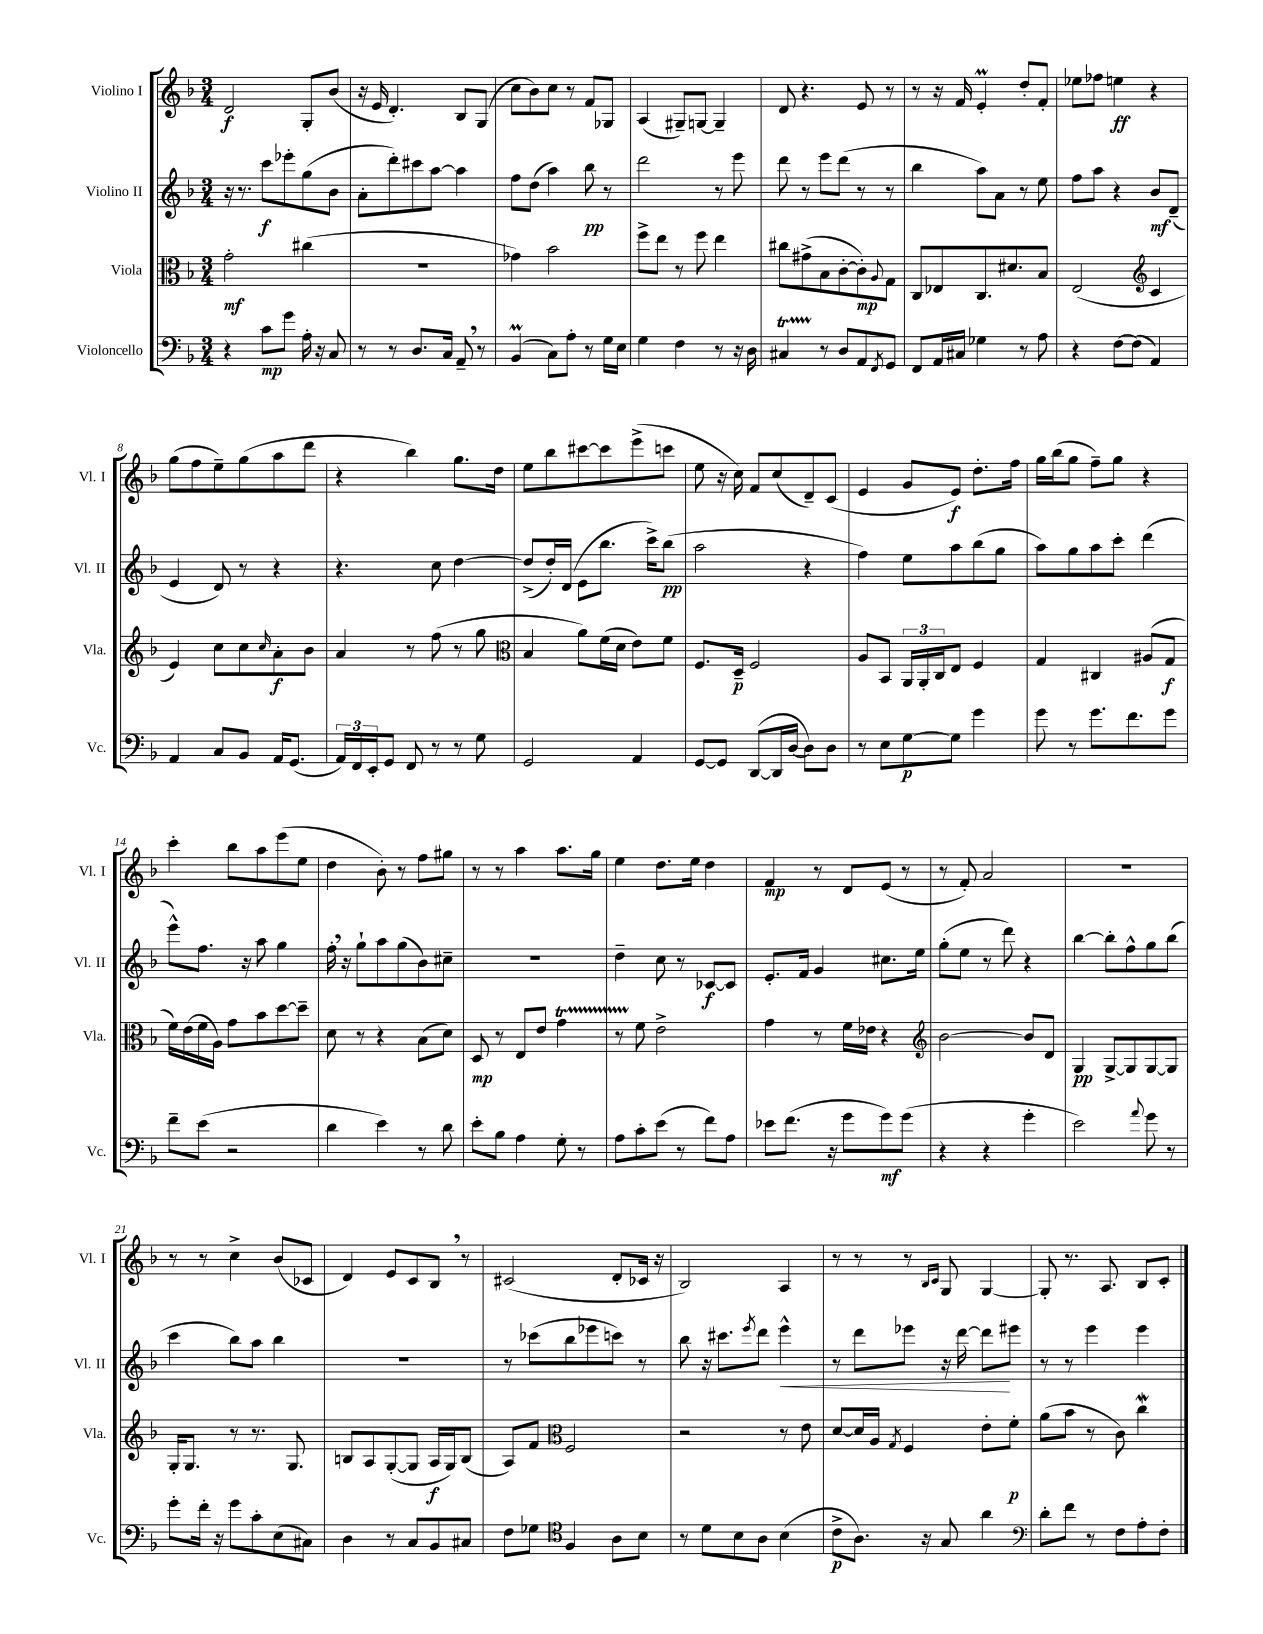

**kern	**dynam	**kern	**dynam	**kern	**dynam	**kern	**dynam
*part4	*part4	*part3	*part3	*part2	*part2	*part1	*part1
*staff4	*staff4	*staff3	*staff3	*staff2	*staff2	*staff1	*staff1
*I"Violoncello	*	*I"Viola	*	*I"Violino II	*	*I"Violino I	*
*I'Vc.	*	*I'Vla.	*	*I'Vl. II	*	*I'Vl. I	*
*clefF4	*	*clefC3	*	*clefG2	*	*clefG2	*
*k[b-]	*	*k[b-]	*	*k[b-]	*	*k[b-]	*
*M3/4	*	*M3/4	*	*M3/4	*	*M3/4	*
=1	=1	=1	=1	=1	=1	=1	=1
4r	.	2g'\	mf	16r	.	2d/	f
.	.	.	.	8.r	.	.	.
8c\L	mp	.	.	8ccc\L	f	.	.
8g\J	.	.	.	8eee-X'\	.	.	.
16A'\	.	(4cc#X\	.	(8gg\	.	8G'/L	.
16r	.	.	.	.	.	.	.
8C/	.	.	.	8b-\J	.	(8b-/J	.
=2	=2	=2	=2	=2	=2	=2	=2
8r	.	2.r	.	8a'\L	.	16r	.
.	.	.	.	.	.	16e/	.
8r	.	.	.	8ddd'\)	.	4.d'/)	.
8.D/L	.	.	.	8ccc#X\	.	.	.
.	.	.	.	[8aa\J	.	.	.
16C/Jk	.	.	.	.	.	.	.
8AA~,/	.	.	.	4aa\]	.	8B-/L	.
8r	.	.	.	.	.	(8G/J	.
=3	=3	=3	=3	=3	=3	=3	=3
(4BB-M/	.	4g-X\)	.	8ff\L	.	8cc\L	.
.	.	.	.	(8dd\J	.	8b-\)	.
8C\L)	.	2b-\	.	4aa\)	.	8cc\J	.
8A'\J	.	.	.	.	.	8r	.
8r	.	.	.	8bb-\	pp	8f/L	.
16G\LL	.	.	.	8r	.	8G-X/J	.
16E\JJ	.	.	.	.	.	.	.
=4	=4	=4	=4	=4	=4	=4	=4
4G\	.	8ff^\L	.	2ddd\	.	(4A/	.
.	.	8ee\J	.	.	.	.	.
4F\	.	8r	.	.	.	8G#X~/L)	.
.	.	8ff\	.	.	.	[8Gn/J	.
8r	.	4ee\	.	8r	.	4G~/]	.
16r	.	.	.	8eee\	.	.	.
16D\	.	.	.	.	.	.	.
=5	=5	=5	=5	=5	=5	=5	=5
4C#Xt/	.	8cc#X\L	.	8ddd\	.	8d/	.
.	.	(8g#X^\	.	8r	.	4.r	.
8r	.	8B-\	.	8eee\L	.	.	.
8D/L	.	[8c'\	.	(8ddd\J	.	.	.
8AA/	.	8c'\])	mp	8r	.	8e/	.
8qFF/	.	8qqA/	.	.	.	.	.
8GG/J	.	8G\J	.	8r	.	8r	.
=6	=6	=6	=6	=6	=6	=6	=6
8FF/L	.	8C/L	.	4bb-\	.	8r	.
16AA/L	.	8E-X/	.	.	.	16r	.
16C#X/JJ	.	.	.	.	.	16f/	.
4G-X\	.	8.C/	.	8aa\L)	.	4em'/	.
.	.	.	.	8a\J	.	.	.
.	.	8.d#X/	.	.	.	.	.
8r	.	.	.	8r	.	8dd'/L	.
8A\	.	8B-/J	.	8ee\	.	8f'/J	.
=7	=7	=7	=7	=7	=7	=7	=7
4r	.	(2E/	.	8ff\L	.	8ee-X\L	.
.	.	.	.	8aa\J	.	8ff-X\J	.
[8F\L	.	.	.	4r	.	4een\	ff
(8F\J]	.	.	.	.	.	.	.
*	*	*clefG2	*	*	*	*	*
4AA/)	.	4c/	.	8b-/L	mf	4r	.
.	.	.	.	(8d~/J	.	.	.
!!LO:LB:g=z
=8	=8	=8	=8	=8	=8	=8	=8
4AA/	.	4e/)	.	4e/	.	(8gg\L	.
.	.	.	.	.	.	8ff\	.
8C/L	.	8cc\L	.	8d/)	.	8ee~\)	.
8BB-/J	.	8cc\	.	8r	.	(8gg\	.
.	.	16qqcc/	.	.	.	.	.
16AA/KL	.	8a'\	f	4r	.	8aa\	.
(8.GG/J	.	.	.	.	.	.	.
.	.	8b-\J	.	.	.	8ddd\J	.
=9	=9	=9	=9	=9	=9	=9	=9
24AA/LL)	.	4a/	.	4.r	.	4r	.
24FF/	.	.	.	.	.	.	.
24EE'/J	.	.	.	.	.	.	.
8GG/J	.	.	.	.	.	.	.
8FF/	.	8r	.	.	.	4bb-\)	.
8r	.	(8ff\	.	8cc\	.	.	.
8r	.	8r	.	[4dd\	.	8.gg\L	.
8G\	.	8gg\	.	.	.	.	.
.	.	.	.	.	.	16dd\Jk	.
=10	=10	=10	=10	=10	=10	=10	=10
*	*	*clefC3	*	*	*	*	*
2GG/	.	4B-/	.	(8dd^/L]	.	8ee\L	.
.	.	.	.	16dd'/L)	.	8bb-\	.
.	.	.	.	(16d/JJ	.	.	.
.	.	8a\L)	.	8e\L	.	[8ccc#X\	.
.	.	(16f\L	.	8.bb-\J	.	8ccc#\]	.
.	.	16d\JJ	.	.	.	.	.
4AA/	.	8e\L)	.	.	.	(8eee^\	.
.	.	.	.	16ccc^\KL)	.	.	.
.	.	8f\J	.	(8bb-\J	pp	8cccn\J	.
=11	=11	=11	=11	=11	=11	=11	=11
[8GG/L	.	8.F/L	.	2aa\	.	8ee\	.
8GG/J]	.	.	.	.	.	16r	.
.	.	16D~/Jk	p	.	.	16cc\)	.
([8DD/L	.	2F/	.	.	.	8f/L	.
16DD/L]	.	.	.	.	.	(8cc/	.
[16D/JJ	.	.	.	.	.	.	.
8D\L])	.	.	.	4r	.	8d~/)	.
8D\J	.	.	.	.	.	(8c/J	.
=12	=12	=12	=12	=12	=12	=12	=12
8r	.	8A/L	.	4ff\)	.	4e/	.
8E\L	.	8BB-/J	.	.	.	.	.
[8G\	p	24AA/LL	.	8ee\L	.	8g/L	.
.	.	24AA'/	.	.	.	.	.
.	.	24C/J	.	.	.	.	.
8G\J]	.	8E/J	.	8aa\	.	8e/J)	f
4g\	.	4F/	.	(8bb-\	.	8.dd'\L	.
.	.	.	.	8gg\J	.	.	.
.	.	.	.	.	.	16ff\Jk	.
=13	=13	=13	=13	=13	=13	=13	=13
8g\	.	4G/	.	8aa\L)	.	16gg\LL	.
.	.	.	.	.	.	(16bb-\J	.
8r	.	.	.	8gg\	.	8gg\J	.
8.g\L	.	4C#X/	.	8aa\	.	8ff~\L)	.
.	.	.	.	8ccc'\J	.	8gg\J	.
8.f\	.	.	.	.	.	.	.
.	.	(8A#X/L	.	(4ddd\	.	4r	.
8g\J	.	8G/J	f	.	.	.	.
!!LO:LB:g=z
=14	=14	=14	=14	=14	=14	=14	=14
8f~\L	.	16f\LL)	.	8eee^^\L)	.	4ccc'\	.
.	.	(16e\	.	.	.	.	.
(8e\J	.	16f\	.	8.ff\J	.	.	.
.	.	16A\JJ)	.	.	.	.	.
2r	.	8g\L	.	.	.	8bb-\L	.
.	.	.	.	16r	.	.	.
.	.	8b-\	.	8aa\	.	8aa\	.
.	.	[8dd\	.	4gg\	.	(8eee\	.
.	.	8dd~\J]	.	.	.	8ee\J	.
=15	=15	=15	=15	=15	=15	=15	=15
4d\	.	8d\	.	16ff',\	.	4dd\	.
.	.	.	.	16r	.	.	.
.	.	8r	.	8gg`\L	.	.	.
4e\)	.	4r	.	8aa\	.	8b-'\)	.
.	.	.	.	(8gg\	.	8r	.
8r	.	(8B-\L	.	8b-\)	.	8ff\L	.
8d\	.	8d\J)	.	8cc#X~\J	.	8gg#X\J	.
=16	=16	=16	=16	=16	=16	=16	=16
8e'\L	.	8D/	mp	2.r	.	8r	.
8B-\J	.	8r	.	.	.	8r	.
4A\	.	8E/L	.	.	.	4aa\	.
.	.	8e/J	.	.	.	.	.
8G'\	.	4gT\	.	.	.	8.aa\L	.
8r	.	.	.	.	.	.	.
.	.	.	.	.	.	16gg\Jk	.
=17	=17	=17	=17	=17	=17	=17	=17
8A\L	.	8r	.	4dd~\	.	4ee\	.
8c'\	.	8f\	.	.	.	.	.
(8e\J	.	2e^\	.	8cc\	.	8.dd\L	.
8r	.	.	.	8r	.	.	.
.	.	.	.	.	.	16ee\Jk	.
8f\L)	.	.	.	[8c-X/L	f	4dd\	.
8A\J	.	.	.	8c-/J]	.	.	.
=18	=18	=18	=18	=18	=18	=18	=18
8e-X\L	.	4g\	.	8.e'/L	.	4f/	mp
(8.f\J	.	.	.	.	.	.	.
.	.	.	.	16f/Jk	.	.	.
.	.	8r	.	4g/	.	8r	.
16r	.	.	.	.	.	.	.
8g\L	.	16f\LL	.	.	.	8d/L	.
.	.	16e-X\JJ	.	.	.	.	.
8g\)	mf	4r	.	8.cc#X\L	.	(8e/J	.
(8g\J	.	.	.	.	.	8r	.
.	.	.	.	16ee\Jk	.	.	.
=19	=19	=19	=19	=19	=19	=19	=19
*	*	*clefG2	*	*	*	*	*
4r	.	[2b-\	.	(8gg'\L	.	8r	.
.	.	.	.	8ee\J	.	8f'/)	.
4r	.	.	.	8r	.	2a/	.
.	.	.	.	8ddd\)	.	.	.
4g'\	.	8b-/L]	.	4r	.	.	.
.	.	8d/J	.	.	.	.	.
=20	=20	=20	=20	=20	=20	=20	=20
2e\)	.	4G/	pp	[4bb-\	.	2.r	.
.	.	[8G^/L	.	8bb-'\L]	.	.	.
.	.	8G/]	.	8ff^^\	.	.	.
8qqa/	.	.	.	.	.	.	.
8g\	.	[8G/	.	8gg\	.	.	.
8r	.	8G/J]	.	(8bb-\J	.	.	.
!!LO:LB:g=z
=21	=21	=21	=21	=21	=21	=21	=21
8g'\L	.	16G'/KL	.	4ccc\	.	8r	.
.	.	8.G/J	.	.	.	.	.
16f'\Jk	.	.	.	.	.	8r	.
16r	.	.	.	.	.	.	.
8g\L	.	8r	.	8bb-\L)	.	4cc^\	.
8c'\	.	8.r	.	8aa\J	.	.	.
(8E\	.	.	.	4bb-\	.	(8b-/L	.
.	.	8.G/	.	.	.	.	.
8C#X\J)	.	.	.	.	.	8c-X/J	.
=22	=22	=22	=22	=22	=22	=22	=22
4D\	.	8Bn/L	.	2.r	.	4d/)	.
.	.	8A/	.	.	.	.	.
8r	.	([8G'/	.	.	.	8e/L	.
8C/L	.	8G/J]	.	.	.	8c/	.
8BB-/	.	16A/LL	f	.	.	8B-,/J	.
.	.	16G/J)	.	.	.	.	.
8C#X/J	.	(8B/J	.	.	.	8r	.
=23	=23	=23	=23	=23	=23	=23	=23
8F\L	.	8A/L)	.	8r	.	(2c#X/	.
8G-X\J	.	8f/J	.	(8ccc-X\L	.	.	.
*clefC4	*	*clefC3	*	*	*	*	*
4F/	.	2F/	.	8bb-\	.	.	.
.	.	.	.	8eee-X\	.	.	.
8A\L	.	.	.	8cccn\J)	.	8d'/L	.
8B-\J	.	.	.	8r	.	16c-X/Jk	.
.	.	.	.	.	.	16r	.
=24	=24	=24	=24	=24	=24	=24	=24
8r	.	2r	.	8bb-\	.	2B-/)	.
8d\L	.	.	.	16r	.	.	.
.	.	.	.	8.ccc#X\L	.	.	.
8B-\	.	.	.	.	.	.	.
.	.	.	.	8qeee/	.	.	.
8A\J	.	.	.	8ddd\J	.	.	.
!	!	!	!	!	!LO:HP:b	!	!
(4B-\	.	8r	.	4eee^^\	<	4A/	.
.	.	8e\	.	.	.	.	.
=25	=25	=25	=25	=25	=25	=25	=25
8c^\L	p	[8d/L	.	8r	.	8r	.
8.A\J)	.	16d/L]	.	8ddd\L	.	8r	.
.	.	16A/JJ	.	.	.	.	.
.	.	8qG/	.	.	.	.	.
.	.	4F/	.	8eee-X\J	.	8r	.
16r	.	.	.	.	.	.	.
.	.	.	.	.	.	16qqB-/LL	.
.	.	.	.	.	.	16qqc/JJ	.
8G/	.	.	.	16r	.	8G/	.
.	.	.	.	[16ddd\	.	.	.
4a\	.	8e'\L	.	8ddd\L]	.	[4G/	.
.	.	8f'\J	p	8eee#X\J	[	.	.
=26	=26	=26	=26	=26	=26	=26	=26
*clefF4	*	*	*	*	*	*	*
8d'\L	.	(8a\L	.	8r	.	8G'/]	.
8f\J	.	8b-\J	.	8r	.	8.r	.
8r	.	8r	.	4eee\	.	.	.
.	.	.	.	.	.	8.A/	.
8F\L	.	8c\)	.	.	.	.	.
8A'\	.	4ccW\	.	4eee\	.	8B-/L	.
8F'\J	.	.	.	.	.	8c'/J	.
==	==	==	==	==	==	==	==
*-	*-	*-	*-	*-	*-	*-	*-
